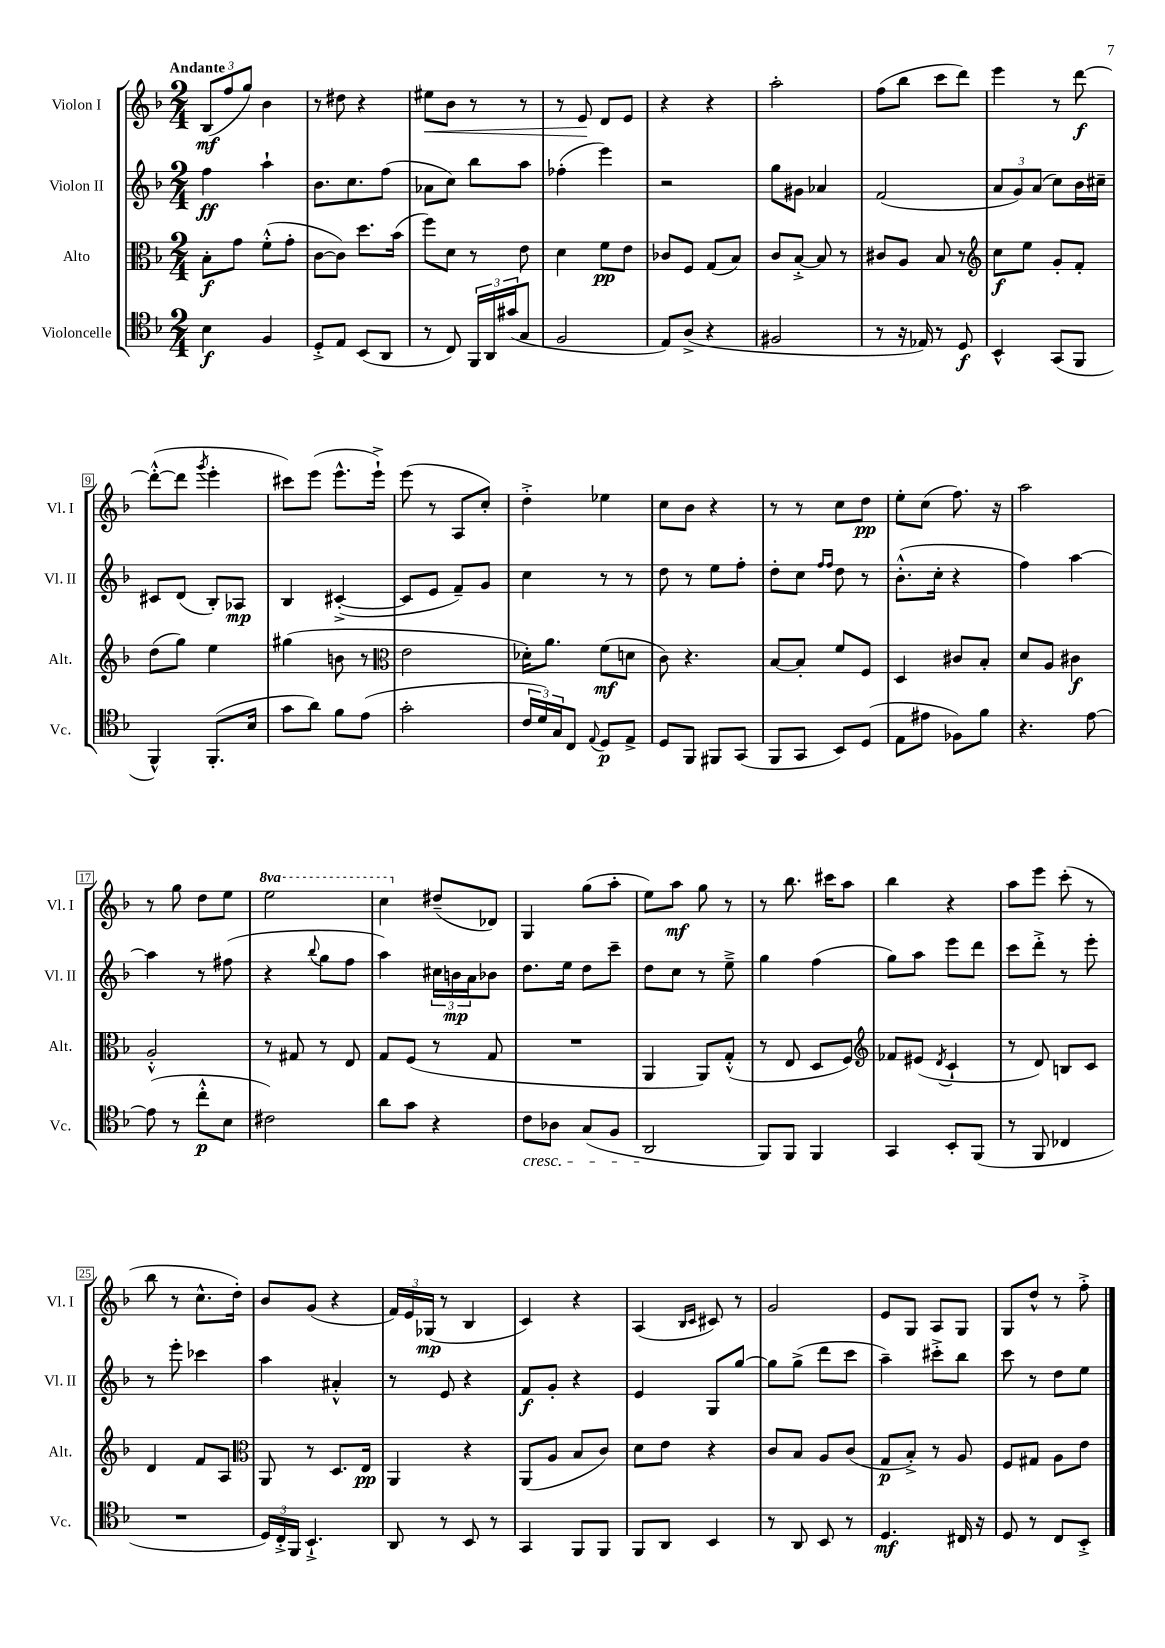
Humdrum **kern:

**kern	**dynam	**kern	**dynam	**kern	**dynam	**kern	**dynam
*part4	*part4	*part3	*part3	*part2	*part2	*part1	*part1
*staff4	*staff4	*staff3	*staff3	*staff2	*staff2	*staff1	*staff1
*I"Violoncelle	*	*I"Alto	*	*I"Violon II	*	*I"Violon I	*
*I'Vc.	*	*I'Alt.	*	*I'Vl. II	*	*I'Vl. I	*
*clefC4	*	*clefC3	*	*clefG2	*	*clefG2	*
*k[b-]	*	*k[b-]	*	*k[b-]	*	*k[b-]	*
*M2/4	*	*M2/4	*	*M2/4	*	*M2/4	*
=1	=1	=1	=1	=1	=1	=1	=1
!	!	!	!	!	!	!LO:TX:a:B:t=Andante	!
4B-\	f	8B-'\L	f	4ff\	ff	(12B-/L	mf
.	.	.	.	.	.	12ff/	.
.	.	8g\J	.	.	.	.	.
.	.	.	.	.	.	12gg/J)	.
4F/	.	(8f'^^\L	.	4aa`\	.	4b-\	.
.	.	8g'\J	.	.	.	.	.
=2	=2	=2	=2	=2	=2	=2	=2
8D'^/L	.	[8c\L	.	8.b-\L	.	8r	.
8E/J	.	8c\J])	.	.	.	8dd#X\	.
.	.	.	.	8.cc\	.	.	.
(8BB-/L	.	8.dd\L	.	.	.	4r	.
8AA/J	.	.	.	(8ff\J	.	.	.
.	.	(16b-\Jk	.	.	.	.	.
=3	=3	=3	=3	=3	=3	=3	=3
!	!	!	!	!	!	!	!LO:HP:b
8r	.	8ff\L)	.	8a-X\L	.	8ee#X\L	<
8C/)	.	8d\J	.	8cc\J)	.	8b-\J	.
24FF/LL	.	8r	.	8bb-\L	.	8r	.
24AA/	.	.	.	.	.	.	.
(24g#X/J	.	.	.	.	.	.	.
8G/J	.	8e\	.	8aa\J	.	8r	.
=4	=4	=4	=4	=4	=4	=4	=4
2F/	.	4d\	.	(4ff-X'\	.	8r	.
.	.	.	.	.	.	8e/	.
.	.	8f\L	pp	4eee\)	.	8d/L	[
.	.	8e\J	.	.	.	8e/J	.
=5	=5	=5	=5	=5	=5	=5	=5
8E/L)	.	8c-X/L	.	2r	.	4r	.
(8A^/J	.	8F/J	.	.	.	.	.
4r	.	(8G/L	.	.	.	4r	.
.	.	8B-/J)	.	.	.	.	.
=6	=6	=6	=6	=6	=6	=6	=6
2F#X/	.	8c/L	.	8gg\L	.	2aa'\	.
.	.	[8B-'^/J	.	8g#X\J	.	.	.
.	.	8B-/]	.	4a-X/	.	.	.
.	.	8r	.	.	.	.	.
=7	=7	=7	=7	=7	=7	=7	=7
8r	.	8c#X/L	.	(2f/	.	(8ff\L	.
16r	.	8A/J	.	.	.	8bb-\J	.
16E-X/)	.	.	.	.	.	.	.
8r	.	8B-/	.	.	.	8ccc\L	.
8D/	f	8r	.	.	.	8ddd\J)	.
=8	=8	=8	=8	=8	=8	=8	=8
*	*	*clefG2	*	*	*	*	*
4BB-^^/	.	8cc\L	f	12a/L	.	4eee\	.
.	.	.	.	12g/)	.	.	.
.	.	8ee\J	.	.	.	.	.
.	.	.	.	(12a/J	.	.	.
(8GG/L	.	8g'/L	.	8cc\L)	.	8r	.
8FF/J	.	8f'/J	.	16b-\L	.	[8ddd\	f
.	.	.	.	16cc#X~\JJ	.	.	.
!!LO:LB:g=z
=9	=9	=9	=9	=9	=9	=9	=9
4FF^^/)	.	(8dd\L	.	8c#X/L	.	(8ddd'^^\L_	.
.	.	8gg\J)	.	(8d/J	.	8ddd\J]	.
.	.	.	.	.	.	8qggg/	.
(8.FF'/L	.	4ee\	.	8B-'/L)	.	4eee'\	.
.	.	.	.	8A-X/J	mp	.	.
16B-/Jk	.	.	.	.	.	.	.
=10	=10	=10	=10	=10	=10	=10	=10
8g\L	.	(4gg#X\	.	4B-/	.	8ccc#X\L)	.
8a\J)	.	.	.	.	.	(8eee\J	.
8f\L	.	8bn\	.	([4c#X'^/	.	8.eee^^\L	.
(8e\J	.	8r	.	.	.	.	.
.	.	.	.	.	.	16eee`^\Jk)	.
=11	=11	=11	=11	=11	=11	=11	=11
*	*	*clefC3	*	*	*	*	*
2g'\	.	2e\	.	8c#/L]	.	(8eee\	.
.	.	.	.	8e/J	.	8r	.
.	.	.	.	8f~/L)	.	8A/L	.
.	.	.	.	8g/J	.	8cc'/J)	.
=12	=12	=12	=12	=12	=12	=12	=12
24c/LL	.	16d-X'\KL)	.	4cc\	.	4dd'^\	.
24d/)	.	.	.	.	.	.	.
.	.	8.a\J	.	.	.	.	.
24G/J	.	.	.	.	.	.	.
8C/J	.	.	.	.	.	.	.
8qqE/	.	.	.	.	.	.	.
8D/L	p	(8f\L	mf	8r	.	4ee-X\	.
8E^/J	.	8dn\J	.	8r	.	.	.
=13	=13	=13	=13	=13	=13	=13	=13
8D/L	.	8c\)	.	8dd\	.	8cc\L	.
8FF/J	.	4.r	.	8r	.	8b-\J	.
8FF#X/L	.	.	.	8ee\L	.	4r	.
(8GG/J	.	.	.	8ff'\J	.	.	.
=14	=14	=14	=14	=14	=14	=14	=14
8FF/L	.	[8B-/L	.	8dd'\L	.	8r	.
8GG/J	.	8B-'/J]	.	8cc\J	.	8r	.
.	.	.	.	16qqff/LL	.	.	.
.	.	.	.	16qqff/JJ	.	.	.
8BB-/L)	.	8f/L	.	8dd\	.	8cc\L	.
(8D/J	.	8F/J	.	8r	.	8dd\J	pp
=15	=15	=15	=15	=15	=15	=15	=15
8E\L	.	4D/	.	(8.b-'^^\L	.	8ee'\L	.
8e#X\J	.	.	.	.	.	(8cc\J	.
.	.	.	.	16cc'\Jk	.	.	.
8F-X\L)	.	8c#X/L	.	4r	.	8.ff\)	.
8f\J	.	8B-'/J	.	.	.	.	.
.	.	.	.	.	.	16r	.
=16	=16	=16	=16	=16	=16	=16	=16
4.r	.	8d/L	.	4ff\)	.	2aa\	.
.	.	8A/J	.	.	.	.	.
.	.	4c#X\	f	[4aa\	.	.	.
[8e\	.	.	.	.	.	.	.
!!LO:LB:g=z
=17	=17	=17	=17	=17	=17	=17	=17
(8e\]	.	2A'^^/	.	4aa\]	.	8r	.
8r	.	.	.	.	.	8gg\	.
8cc'^^\L	p	.	.	8r	.	8dd\L	.
8B-\J	.	.	.	(8ff#X\	.	8ee\J	.
=18	=18	=18	=18	=18	=18	=18	=18
*	*	*	*	*	*	*8va	*
2c#X\)	.	8r	.	4r	.	2eee\	.
.	.	8G#X/	.	.	.	.	.
.	.	.	.	8qqbb-/	.	.	.
.	.	8r	.	8gg\L	.	.	.
.	.	8E/	.	8ff\J	.	.	.
=19	=19	=19	=19	=19	=19	=19	=19
8a\L	.	8G/L	.	4aa\)	.	4ccc\	.
8g\J	.	(8F/J	.	.	.	.	.
*	*	*	*	*	*	*X8va	*
4r	.	8r	.	24cc#X\LL	.	(8dd#X~/L	.
.	.	.	.	24bn\	mp	.	.
.	.	.	.	24a\J	.	.	.
.	.	8G/	.	8b-X\J	.	8d-X/J)	.
=20	=20	=20	=20	=20	=20	=20	=20
!LO:TX:b:i:t=cresc.	!	!	!	!	!	!	!
8c\L	.	2r	.	8.dd\L	.	4G/	.
8A-X\J	.	.	.	.	.	.	.
.	.	.	.	16ee\Jk	.	.	.
(8G/L	.	.	.	8dd\L	.	(8gg\L	.
8F/J	.	.	.	8ccc~\J	.	8aa'\J	.
=21	=21	=21	=21	=21	=21	=21	=21
2AA/	.	4AA/	.	8dd\L	.	8ee\L)	.
.	.	.	.	8cc\J	.	8aa\J	mf
.	.	8AA/L)	.	8r	.	8gg\	.
.	.	(8G'^^/J	.	8ee~^\	.	8r	.
=22	=22	=22	=22	=22	=22	=22	=22
8FF/L)	.	8r	.	4gg\	.	8r	.
8FF/J	.	8E/	.	.	.	8.bb-\	.
4FF/	.	8D/L	.	(4ff\	.	.	.
.	.	.	.	.	.	16ccc#X\KL	.
.	.	8F/J)	.	.	.	8aa\J	.
=23	=23	=23	=23	=23	=23	=23	=23
*	*	*clefG2	*	*	*	*	*
4GG/	.	8f-X/L	.	8gg\L)	.	4bb-\	.
.	.	(8e#X/J	.	8aa\J	.	.	.
.	.	8qd/	.	.	.	.	.
8BB-'/L	.	4c`/	.	8eee\L	.	4r	.
(8FF/J	.	.	.	8ddd\J	.	.	.
=24	=24	=24	=24	=24	=24	=24	=24
8r	.	8r	.	8ccc\L	.	8aa\L	.
8FF/	.	8d/)	.	8ddd'^\J	.	8eee\J	.
4C-X/	.	8Bn/L	.	8r	.	(8ccc'\	.
.	.	8c/J	.	8eee'\	.	8r	.
!!LO:LB:g=z
=25	=25	=25	=25	=25	=25	=25	=25
2r	.	4d/	.	8r	.	8bb-\	.
.	.	.	.	8eee'\	.	8r	.
.	.	8f/L	.	4ccc-X\	.	8.cc^^\L	.
.	.	8A/J	.	.	.	.	.
.	.	.	.	.	.	16dd'\Jk)	.
=26	=26	=26	=26	=26	=26	=26	=26
*	*	*clefC3	*	*	*	*	*
24D/LL)	.	8AA/	.	4aa\	.	8b-/L	.
24C'^/	.	.	.	.	.	.	.
24FF/JJ	.	.	.	.	.	.	.
4.BB-`^/	.	8r	.	.	.	(8g/J	.
.	.	8.D/L	.	4a#X'^^/	.	4r	.
.	.	16E/Jk	pp	.	.	.	.
=27	=27	=27	=27	=27	=27	=27	=27
8AA/	.	4AA/	.	8r	.	24f/LL)	.
.	.	.	.	.	.	24e/	.
.	.	.	.	.	.	(24G-X/JJ	mp
8r	.	.	.	8e/	.	8r	.
8BB-/	.	4r	.	4r	.	4B-/	.
8r	.	.	.	.	.	.	.
=28	=28	=28	=28	=28	=28	=28	=28
4GG/	.	(8AA/L	.	8f/L	f	4c/)	.
.	.	8A/J	.	8g'/J	.	.	.
8FF/L	.	8B-/L	.	4r	.	4r	.
8FF/J	.	8c/J)	.	.	.	.	.
=29	=29	=29	=29	=29	=29	=29	=29
8FF/L	.	8d\L	.	4e/	.	(4A/	.
8AA/J	.	8e\J	.	.	.	.	.
.	.	.	.	.	.	16qqB-/LL	.
.	.	.	.	.	.	16qqc/JJ	.
4BB-/	.	4r	.	8G/L	.	8c#X/)	.
.	.	.	.	[8gg/J	.	8r	.
=30	=30	=30	=30	=30	=30	=30	=30
8r	.	8c/L	.	8gg\L]	.	2g/	.
8AA/	.	8B-/J	.	(8gg^\J	.	.	.
8BB-/	.	8A/L	.	8ddd\L	.	.	.
8r	.	(8c/J	.	8ccc\J	.	.	.
=31	=31	=31	=31	=31	=31	=31	=31
4.D/	mf	8G/L	p	4aa~\)	.	8e/L	.
.	.	8B-'^/J)	.	.	.	8G/J	.
.	.	8r	.	8ccc#X'^\L	.	8A/L	.
16C#X/	.	8A/	.	8bb-\J	.	8G/J	.
16r	.	.	.	.	.	.	.
=32	=32	=32	=32	=32	=32	=32	=32
8D/	.	8F/L	.	8ccc\	.	8G/L	.
8r	.	8G#X/J	.	8r	.	8dd^^/J	.
8C/L	.	8A\L	.	8dd\L	.	8r	.
8BB-'^/J	.	8e\J	.	8ee\J	.	8ff'^\	.
==	==	==	==	==	==	==	==
*-	*-	*-	*-	*-	*-	*-	*-
